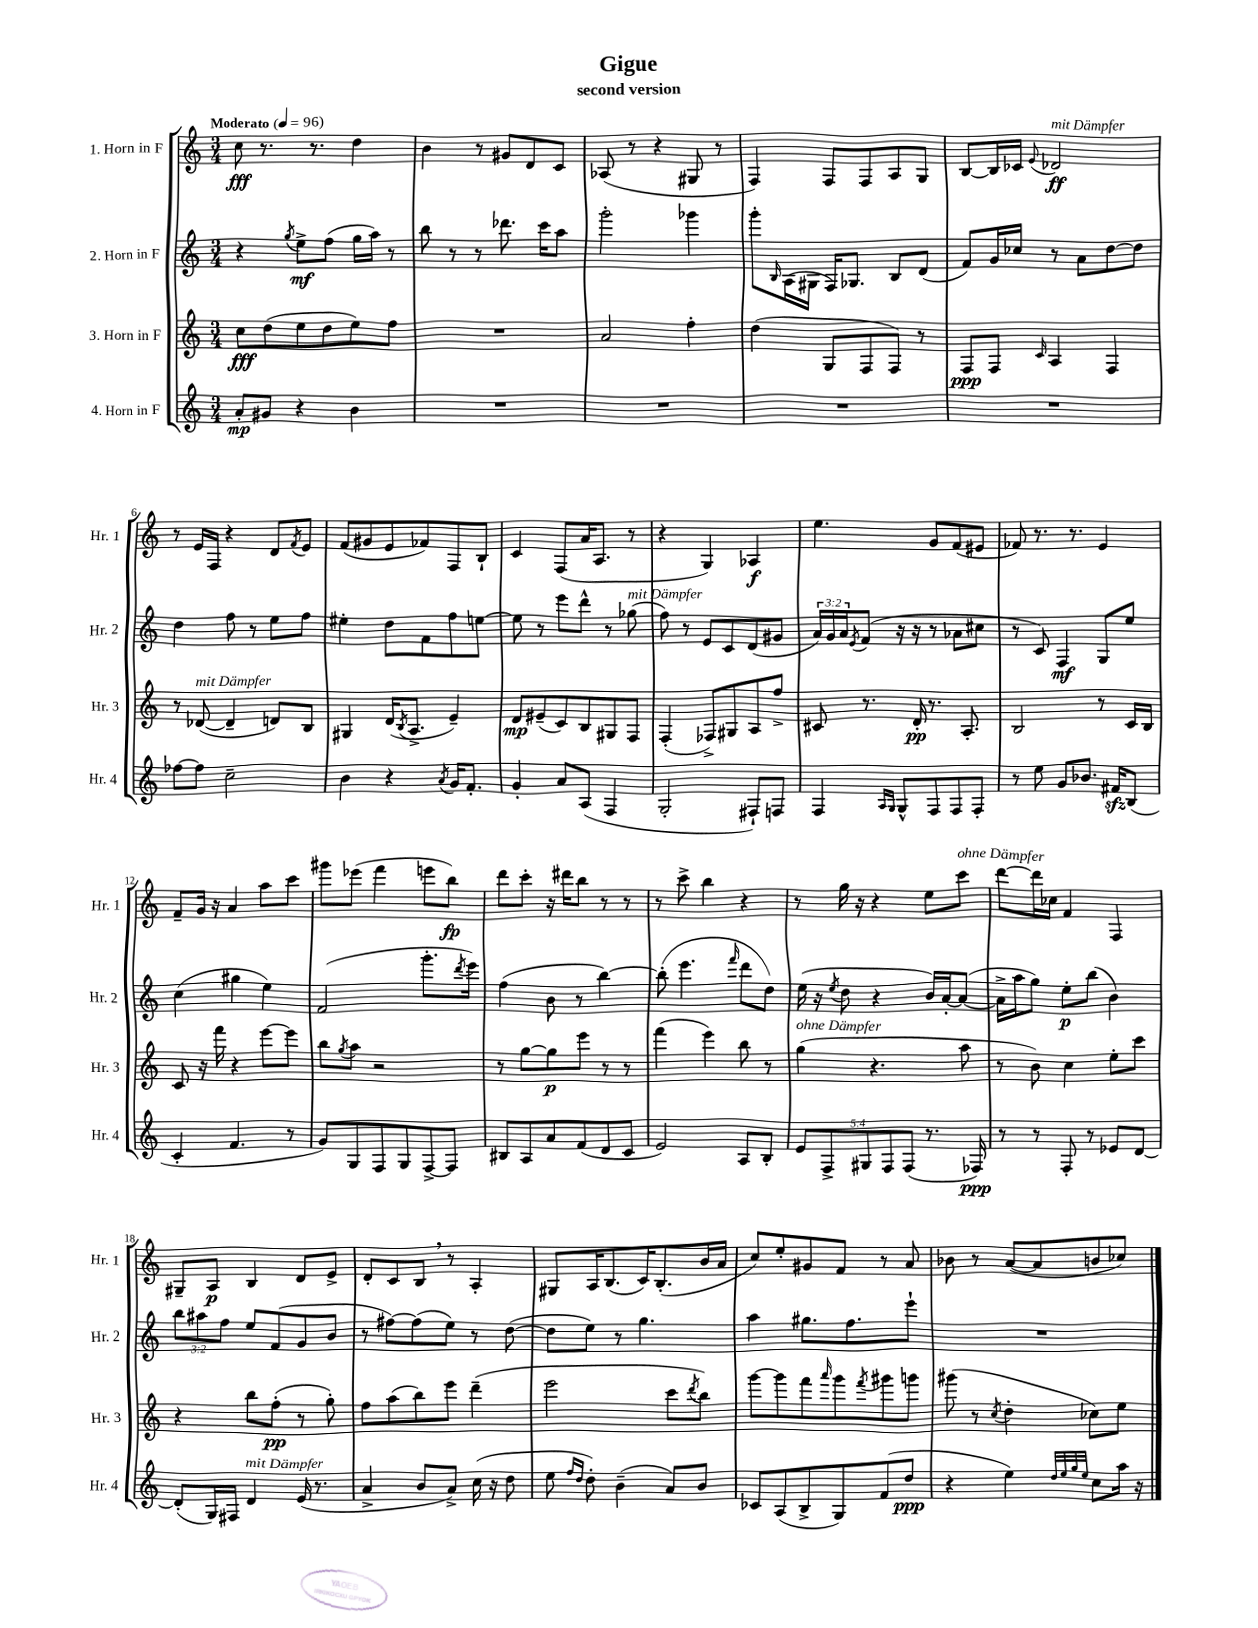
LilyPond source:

\header { title = "Gigue" subtitle = "second version" }
<<
\new StaffGroup <<
\new Staff = "s0" \with { instrumentName = "1. Horn in F" shortInstrumentName = "Hr. 1" } {
    \clef treble \key c \major \numericTimeSignature \time 3/4 \tempo "Moderato" 4 = 96
    c''8\fff r8. r8. d''4 |
    b'4 r8 gis'8 d'8 c'8 |
    aes8( r8 r4 gis8 r8 |
    f4) f8 f8 a8 g8 |
    b8~ b16 ces'16 \appoggiatura { e'8 } des'2\ff^\markup { \italic "mit Dämpfer" } |
    r8 e'16 f16 r4 d'8 \acciaccatura { f'8 } e'8 |
    f'8( gis'8 e'8 fes'8) f8 b8-! |
    c'4 f8( a'16 a8. r8 |
    r4 g4) aes4\f |
    e''4. g'8 f'8( eis'8 |
    fes'8) r8. r8. e'4 |
    f'8-- g'16 r16 a'4 a''8 c'''8 |
    gis'''8 ees'''8( f'''4 e'''8 b''8\fp) |
    d'''8 c'''8-. r16 dis'''16 b''8 r8 r8 |
    r8 c'''8-> b''4 r4 |
    r8 g''16 r16 r4 e''8 c'''8^\markup { \italic "ohne Dämpfer" } |
    d'''8~ d'''16 ces''16 f'4 f4 |
    gis8-- a8\p b4 d'8 e'8-> |
    d'8-. c'8 b8 \breathe r8 a4-. |
    gis8 a16 b8.( c'16) b8.-.( b'16 a'16 |
    c''8) e''8-. gis'8 f'8 r8 a'8 |
    bes'8 r8 a'8~( a'8 b'8 ces''8) \bar "|." |
}
\new Staff = "s1" \with { instrumentName = "2. Horn in F" shortInstrumentName = "Hr. 2" } {
    \clef treble \key c \major \numericTimeSignature \time 3/4 \override Staff.TupletNumber.text = #tuplet-number::calc-fraction-text
    r4 \acciaccatura { g''8 } e''8->\mf f''8( g''16 a''16) r8 |
    b''8 r8 r8 des'''8. c'''16 a''8 |
    g'''2-. ges'''4 |
    g'''8-. \grace { b16 } a16( gis16 f16) ges8. b8 d'8( |
    f'8) g'16 ces''16 r8 a'8 d''8~ d''8 |
    d''4 f''8 r8 e''8 f''8 |
    eis''4-. d''8 f'8 f''8 e''8~ |
    e''8 r8 e'''8 d'''8-^ r8 ges''8^\markup { \italic "mit Dämpfer" }( |
    f''8) r8 e'8 c'8 d'8( gis'8 |
    \tuplet 3/2 { a'16) g'16 a'16 } \acciaccatura { e'8 } f'8( r16 r16 r8 aes'8 cis''8 |
    r8 c'8) f4\mf g8 e''8 |
    c''4( gis''4 e''4) |
    f'2( g'''8.-. \acciaccatura { d'''8 } e'''16) |
    f''4( b'8 r8 b''4~) |
    b''8-.( e'''4. \grace { f'''16 } d'''8 d''8) |
    e''16( r16 \acciaccatura { e''8 } d''8 r4 b'16) a'16~-. a'8~( |
    a'16-> a''16 g''8) e''8-.\p b''8( b'4) |
    \tuplet 3/2 { b''8 ais''8 f''8 } e''8 f'8( g'8 b'8 |
    r8 fis''8~) fis''8( e''8) r8 d''8~( |
    d''8 e''8) r8 g''4. |
    a''4 gis''8. f''8. e'''8-! |
    R2. \bar "|." |
}
\new Staff = "s2" \with { instrumentName = "3. Horn in F" shortInstrumentName = "Hr. 3" } {
    \clef treble \key c \major \numericTimeSignature \time 3/4
    c''8\fff d''8( e''8 d''8 e''8) f''8 |
    R2. |
    a'2 f''4-. |
    d''4( g8 f8 f8) r8 |
    f8\ppp f8 \grace { c'16 } a4 f4 |
    r8 des'8~^\markup { \italic "mit Dämpfer" }( des'4-- d'8) b8 |
    gis4 d'16( \acciaccatura { b8 } a8.-> e'4--) |
    d'8\mp eis'8--( c'8) b8 gis8 f8 |
    f4-.( fes8->) gis8 a8 f''8-> |
    cis'8 r8. d'16-.\pp r8. a8.-. |
    b2 r8 c'16 b16 |
    c'8 r16 f'''16 r4 e'''8~ e'''8 |
    b''8 \acciaccatura { g''8 } a''8 r2 |
    r8 g''8~ g''8\p e'''8 r8 r8 |
    f'''4( e'''4) b''8 r8 |
    g''4^\markup { \italic "ohne Dämpfer" }( r4. a''8 |
    r8 b'8) c''4 e''8-. c'''8 |
    r4 b''8 f''8-.\pp( r8 g''8-.) |
    f''8 a''8( b''8) e'''8 d'''4--( |
    e'''2 c'''8 \acciaccatura { d'''8 } b''8) |
    g'''8~ g'''8 f'''8 \grace { a'''16 } g'''8 \acciaccatura { f'''8 } gis'''8 g'''8 |
    gis'''8( r8 \acciaccatura { c''8 } d''4-. ces''8) e''8 \bar "|." |
}
\new Staff = "s3" \with { instrumentName = "4. Horn in F" shortInstrumentName = "Hr. 4" } {
    \clef treble \key c \major \numericTimeSignature \time 3/4 \override Staff.TupletNumber.text = #tuplet-number::calc-fraction-text
    a'8-.\mp gis'8 r4 b'4 |
    R2. |
    R2. |
    R2. |
    R2. |
    fes''8~ fes''8 c''2-- |
    b'4 r4 \acciaccatura { a'8 } g'16 f'8.-. |
    g'4-. a'8 a8( f4 |
    g2-. fis8-!) f8 |
    f4 \grace { a16 g16 } g8-^ f8 f8 f8-. |
    r8 e''8 g'8 bes'8. fis'16\sfz b8( |
    c'4-. f'4. r8 |
    g'8) g8 f8 g8 f8~-> f8 |
    bis8 a8 a'8 f'8( d'8 c'8 |
    e'2) a8 b8-. |
    \tuplet 5/4 { e'8 f8-> gis8 f8 f8( } r8. fes16\ppp) |
    r8 r8 f8-. r8 ees'8 d'8~ |
    d'8-.( g16) fis16 d'4^\markup { \italic "mit Dämpfer" } e'16( r8. |
    a'4-> b'8 a'8->) c''16( r16 d''8 |
    e''8 \grace { f''16 d''16 } d''8-.) b'4--( a'8) b'8 |
    ces'8 a8( b8-> g8) f'8( d''8\ppp |
    r4 e''4) \grace { d''32 e''32 g''32 e''32 } c''8 a''16 r16 \bar "|." |
}
>>
>>
